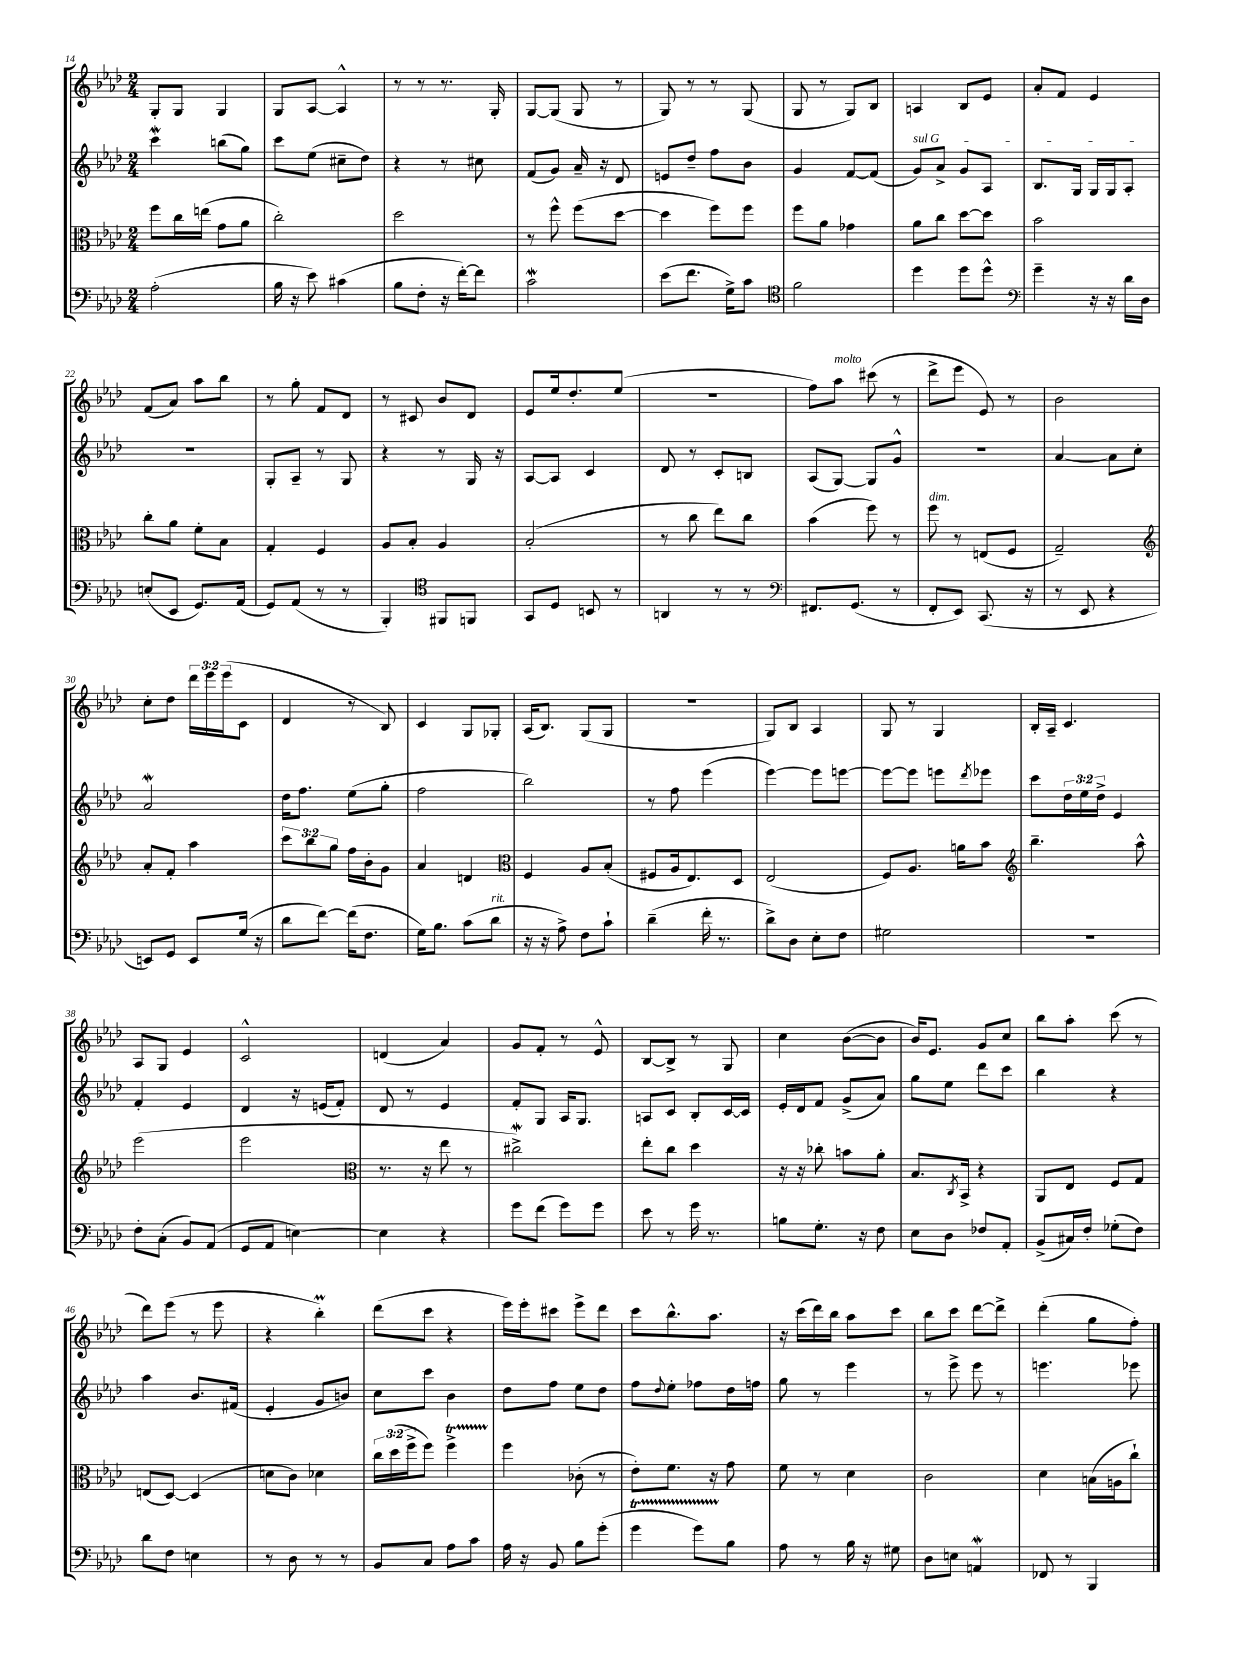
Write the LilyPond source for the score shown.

<<
\new StaffGroup <<
\new Staff = "s0" {
    \clef treble \key aes \major \numericTimeSignature \time 2/4 \override Staff.TupletNumber.text = #tuplet-number::calc-fraction-text
    g8-. g8 g4 |
    g8 aes8~ aes4-^ |
    r8 r8 r8. g16-. |
    g8~ g8( g8 r8 |
    g8) r8 r8 g8( |
    g8 r8 g8) bes8 |
    a4 bes8 ees'8 |
    aes'8-. f'8 ees'4 |
    f'8( aes'8) aes''8 bes''8 |
    r8 g''8-. f'8 des'8 |
    r8 cis'8 bes'8 des'8 |
    ees'8 ees''16 des''8.-. ees''8( |
    r2 |
    f''8) aes''8^\markup { \italic "molto" } cis'''8( r8 |
    des'''8-> ees'''8 ees'8) r8 |
    bes'2 |
    c''8-. des''8 \tuplet 3/2 { des'''16 ees'''16 ees'''16( } c'8 |
    des'4 r8 bes8) |
    c'4 g8 ges8-. |
    aes16( bes8.) g8( g8 |
    R2 |
    g8) bes8 aes4 |
    g8 r8 g4 |
    bes16-. aes16-- c'4. |
    aes8 g8 ees'4 |
    c'2-^ |
    d'4( aes'4) |
    g'8 f'8-. r8 ees'8-^ |
    bes8~ bes8-> r8 g8 |
    c''4 bes'8~( bes'8 |
    bes'16) ees'8. g'8 c''8 |
    bes''8 aes''8-. c'''8( r8 |
    des'''8) ees'''8( r8 ees'''8 |
    r4 bes''4-.\prall) |
    des'''8( c'''8 r4 |
    ees'''16) ees'''16-. cis'''8 ees'''8-> des'''8 |
    c'''8 bes''8.-^ aes''8. |
    r16 c'''16( des'''16) bes''16 aes''8 c'''8 |
    bes''8 c'''8 des'''8~ des'''8-> |
    des'''4-.( g''8 f''8-.) \bar "|." |
}
\new Staff = "s1" {
    \clef treble \key aes \major \numericTimeSignature \time 2/4 \override Staff.TupletNumber.text = #tuplet-number::calc-fraction-text
    c'''4\mordent b''8( g''8) |
    c'''8 ees''8( cis''8-- des''8) |
    r4 r8 cis''8 |
    f'8( g'8) aes'16-- r16 des'8 |
    e'8 des''8-- f''8 bes'8 |
    g'4 f'8~ f'8( |
    \once \override TextSpanner.bound-details.left.text = \markup { \italic "sul G" } g'8\startTextSpan) aes'8-> g'8 aes8 |
    bes8. g16 g16 g16 aes8-.\stopTextSpan |
    R2 |
    g8-. aes8-- r8 g8 |
    r4 r8 g16 r16 |
    aes8~ aes8 c'4 |
    des'8 r8 c'8-. b8 |
    aes8( g8~) g8 g'8-^ |
    r2 |
    aes'4~ aes'8 c''8-. |
    aes'2\mordent |
    des''16 f''8. ees''8( g''8-. |
    f''2 |
    bes''2) |
    r8 f''8 ees'''4( |
    ees'''4~) ees'''8 e'''8~ |
    e'''8~ e'''8 e'''8 \acciaccatura { des'''8 } ees'''8 |
    c'''8 \tuplet 3/2 { des''16 ees''16 des''16-> } ees'4 |
    f'4-. ees'4 |
    des'4 r16 e'16( f'8-.) |
    des'8 r8 ees'4 |
    f'8-. g8 aes16 g8. |
    a8 c'8 bes8-. c'16~ c'16 |
    ees'16-. des'16 f'8 g'8->( aes'8) |
    g''8 ees''8 des'''8 c'''8 |
    bes''4 r4 |
    aes''4 bes'8. fis'16( |
    ees'4-. g'8 b'8) |
    c''8 c'''8 bes'4 |
    des''8 f''8 ees''8 des''8 |
    f''8 \appoggiatura { des''8 } ees''8-. fes''8 des''16 f''16 |
    g''8 r8 ees'''4 |
    r8 ees'''8-> ees'''8 r8 |
    e'''4. ees'''8 \bar "|." |
}
\new Staff = "s2" {
    \clef alto \key aes \major \numericTimeSignature \time 2/4 \override Staff.TupletNumber.text = #tuplet-number::calc-fraction-text
    f''8 c''16 e''16( g'8 aes'8 |
    c''2-.) |
    des''2 |
    r8 f''8-^ f''8( des''8~ |
    des''4 f''8) f''8 |
    f''8 aes'8 ges'4 |
    aes'8 c''8 des''8~ des''8 |
    bes'2 |
    c''8-. aes'8 f'8-. bes8 |
    g4-. f4 |
    aes8 bes8-. aes4 |
    bes2-.( |
    r8 c''8 ees''8) c''8 |
    bes'4( f''8) r8 |
    f''8^\markup { \italic "dim." } r8 e8( f8 |
    g2--) |
    \clef treble aes'8-. f'8-. aes''4 |
    \tuplet 3/2 { c'''8 bes''8 g''8 } f''16 bes'16-. g'8 |
    aes'4 d'4 |
    \clef alto f4 aes8 bes8-.( |
    fis8 aes16 ees8.) des8 |
    ees2( |
    f8) aes8. a'16 bes'8 |
    \clef treble bes''4.-- aes''8-^ |
    ees'''2( |
    ees'''2 |
    \clef alto r8. r16 ees''8 r8 |
    cis''2->\mordent) |
    ees''8-. c''8 des''4 |
    r16 r16 ces''8-. b'8 aes'8-. |
    bes8. \acciaccatura { c8 } bes,16-> r4 |
    aes,8 ees8 f8 g8 |
    e8( des8~) des4( |
    d'8 c'8) des'4 |
    \tuplet 3/2 { c''16 des''16( f''16-> } f''8) f''4->\startTrillSpan |
    f''4\stopTrillSpan ces'8-.( r8 |
    ees'8-.) f'8. r16 g'8 |
    f'8 r8 des'4 |
    c'2 |
    des'4 b16( a16 c''8-!) \bar "|." |
}
\new Staff = "s3" {
    \clef bass \key aes \major \numericTimeSignature \time 2/4
    aes2-.( |
    bes16 r16 ees'8) cis'4( |
    bes8 f8-. r16 f'16~-.) f'8 |
    c'2\mordent |
    ees'8( f'8. g16->) c'8 |
    \clef tenor f'2 |
    des''4 des''8 des''8-^ |
    \clef bass g'4-- r16 r16 des'16 des16 |
    e8-.( ees,8 g,8.) aes,16( |
    g,8) aes,8( r8 r8 |
    bes,,4-.) \clef tenor fis,8 f,8 |
    g,8 des8 b,8 r8 |
    a,4 r8 r8 |
    \clef bass fis,8. g,8.( r8 |
    f,8-. ees,8) c,8.( r16 |
    r8 ees,8 r4 |
    e,8) g,8 e,8 g16( r16 |
    des'8 f'8~) f'16( f8. |
    g16) bes8. c'8( des'8^\markup { \italic "rit." } |
    r16 r16 aes8->) f8 c'8-! |
    des'4--( f'16-. r8. |
    des'8->) des8 ees8-. f8 |
    gis2 |
    R2 |
    f8-. c8-.( bes,8) aes,8( |
    g,8 aes,8 e4~) |
    e4 r4 |
    g'8 f'8( g'8) g'8 |
    ees'8 r8 g'16 r8. |
    b8 g8.-. r16 f8 |
    ees8 des8 fes8 aes,8-. |
    bes,8->( cis16) f16-. ges8-.( f8) |
    des'8 f8 e4 |
    r8 des8 r8 r8 |
    bes,8 c8 aes8 c'8 |
    aes16 r16 bes,8 bes8 g'8-.( |
    g'4\startTrillSpan g'8) bes8\stopTrillSpan |
    aes8 r8 bes16 r16 gis8 |
    des8 e8 a,4\mordent |
    fes,8 r8 bes,,4 \bar "|." |
}
>>
>>
\layout { \context { \Score currentBarNumber = #14 } }
